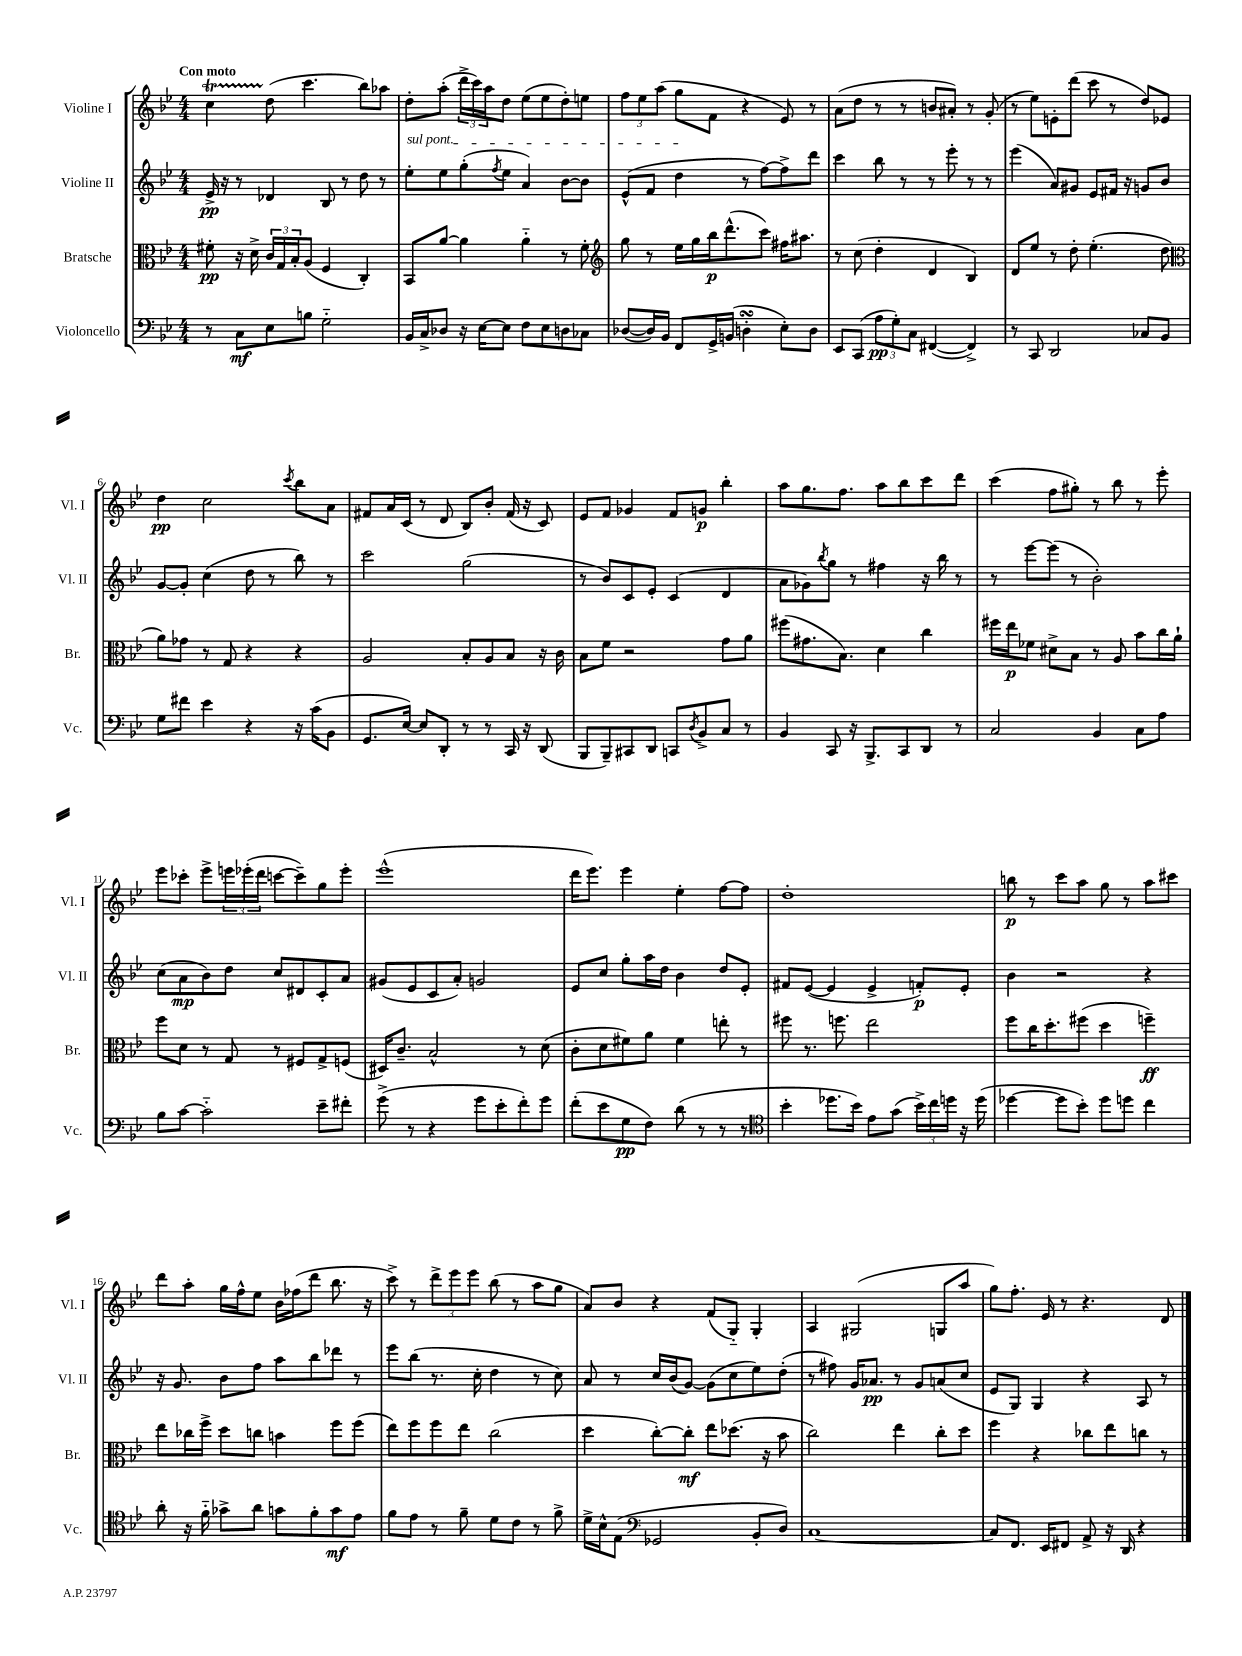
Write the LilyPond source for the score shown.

<<
\new StaffGroup <<
\new Staff = "s0" \with { instrumentName = "Violine I" shortInstrumentName = "Vl. I" } {
    \clef treble \key bes \major \numericTimeSignature \time 4/4 \tempo "Con moto"
    c''4\startTrillSpan d''8\stopTrillSpan( c'''4. bes''8) aes''8 |
    d''8-. a''8-.( \tuplet 3/2 { d'''16-> c'''16) a''16 } d''8 ees''8( ees''8 d''8-.) e''8 |
    \tuplet 3/2 { f''8 ees''8 a''8( } g''8 f'8 r4 ees'8) r8 |
    a'8( d''8 r8 r8 b'8 ais'8-.) r8 g'8-.( |
    r8 ees''8) e'8-. d'''8( c'''8 r8 d''8) ees'8 |
    d''4\pp c''2 \acciaccatura { c'''8 } bes''8 a'8 |
    fis'8 a'16 c'16( r8 d'8 bes8) bes'8-. fis'16( r16 c'8) |
    ees'8 f'8 ges'4 f'8 g'8\p bes''4-. |
    a''8 g''8. f''8. a''8 bes''8 c'''8 d'''8 |
    c'''4( f''8 gis''8-.) r8 bes''8 r8 ees'''8-. |
    ees'''8 ces'''8-. ees'''8-> \tuplet 3/2 { e'''16 ees'''16-.( d'''16 } c'''8~ c'''8--) g''8 ees'''8-. |
    ees'''1-^( |
    d'''16 ees'''8.) ees'''4 ees''4-. f''8~ f''8 |
    d''1-. |
    b''8\p r8 c'''8 a''8 g''8 r8 a''8 cis'''8 |
    d'''8 a''8-. g''16 f''16-^ ees''8 bes'16 fes''16( d'''8 bes''8. r16 |
    c'''8->) r8 \tuplet 3/2 { d'''8-> ees'''8 ees'''8 } bes''8( r8 a''8 g''8 |
    a'8) bes'8 r4 f'8( g8-_) g4-. |
    a4 gis2( g8 a''8 |
    g''8) f''8.-. ees'16 r8 r4. d'8 \bar "|." |
}
\new Staff = "s1" \with { instrumentName = "Violine II" shortInstrumentName = "Vl. II" } {
    \clef treble \key bes \major \numericTimeSignature \time 4/4
    ees'16->\pp r16 r8 des'4 bes8 r8 d''8 r8 |
    \once \override TextSpanner.bound-details.left.text = \markup { \italic "sul pont." } ees''8-.\startTextSpan ees''8 g''8-.( \acciaccatura { f''8 } ees''8 a'4) bes'8~ bes'8 |
    ees'8-^( f'8 d''4\stopTextSpan r8 f''8~) f''8-> d'''8 |
    c'''4 bes''8 r8 r8 ees'''8-. r8 r8 |
    ees'''4( a'8) gis'8 ees'8 fis'16 r16 g'8 bes'8 |
    g'8~ g'8-. c''4( d''8 r8 bes''8) r8 |
    c'''2 g''2( |
    r8 bes'8) c'8 ees'8-. c'4( d'4 |
    a'8 ges'8) \acciaccatura { bes''8 } g''8 r8 fis''4 r16 bes''16 r8 |
    r8 ees'''8~ ees'''8( r8 bes'2-.) |
    c''8( a'8\mp bes'8) d''8 c''8 dis'8 c'8-. a'8 |
    gis'8( ees'8 c'8 a'8-.) g'2 |
    ees'8 c''8 g''8-. a''16 d''16 bes'4 d''8 ees'8-. |
    fis'8 ees'8~( ees'4 ees'4-> f'8-.\p) ees'8-. |
    bes'4 r2 r4 |
    r16 g'8. bes'8 f''8 a''8 bes''8 des'''8 r8 |
    ees'''8 bes''8( r8. c''16-. d''4 r8 c''8) |
    a'8 r8 c''16 bes'16( g'8~) g'8( c''8 ees''8) d''8-.( |
    r8 fis''8) g'16 aes'8.\pp r8 g'8 a'8( c''8 |
    ees'8 g8) g4 r4 a8 r8 \bar "|." |
}
\new Staff = "s2" \with { instrumentName = "Bratsche" shortInstrumentName = "Br." } {
    \clef alto \key bes \major \numericTimeSignature \time 4/4
    fis'8-.\pp r16 d'16-> \tuplet 3/2 { c'16 g16 bes16-. } a8( f4 c4-.) |
    bes,8 a'8~ a'4 a'4-_ r8 f'8-. |
    \clef treble g''8 r8 ees''16 g''16 bes''16\p d'''8.-^( c'''8) fis''16 ais''8. |
    r8 c''8( d''4-. d'4 bes4) |
    d'8 ees''8 r8 d''8-. ees''4.-.( d''8 |
    \clef alto a'8) ges'8 r8 g8 r4 r4 |
    a2 bes8-. a8 bes8 r16 c'16 |
    bes8 f'8 r2 g'8 a'8 |
    fis''8( gis'8. bes8.) d'4 c''4 |
    fis''16 ees''16\p fes'8 dis'8-> bes8 r8 a8 bes'8 c''16 a'16-! |
    f''8 d'8 r8 g8 r8 fis8 g8-> f8( |
    dis16) c'8.-- bes2-^ r8 d'8( |
    c'8-. d'8 fis'8) a'8 fis'4 e''8-. r8 |
    fis''8 r8. f''8. ees''2 |
    f''8 c''16 d''8.-. fis''8( d''4 f''4--\ff) |
    ees''8 ces''16 f''16-> d''8 c''8 b'4 f''8 f''8( |
    ees''8) f''8 f''8 ees''8 c''2( |
    d''4 c''8~-.) c''8-.\mf ees''8 des''8.( r16 bes'8 |
    c''2) ees''4 c''8-. d''8 |
    f''4 r4 ces''8 ees''8 c''8 r8 \bar "|." |
}
\new Staff = "s3" \with { instrumentName = "Violoncello" shortInstrumentName = "Vc." } {
    \clef bass \key bes \major \numericTimeSignature \time 4/4
    r8 c8\mf ees8 b8 g2-_ |
    bes,16 c16-> des8 r16 ees16~ ees8 f8 ees8 d8 ces8 |
    des8~( des16) bes,16 f,8 g,16-> b,16( d4-.\turn ees8-.) d8 |
    ees,8 c,8( \tuplet 3/2 { a8\pp g8-.) c8 } fis,4~( fis,4->) |
    r8 c,8 d,2 ces8 bes,8 |
    g8 fis'8 ees'4 r4 r16 c'16( bes,8 |
    g,8. ees16~) ees8 d,8-. r8 r8 c,16 r16 d,8( |
    bes,,8 bes,,8--) cis,8 d,8 c,8 \acciaccatura { d8 } bes,8-> c8 r8 |
    bes,4 c,8 r16 bes,,8.-> c,8 d,8 r8 |
    c2 bes,4 c8 a8 |
    bes8 c'8~ c'2-_ ees'8-- fis'8-. |
    g'8->( r8 r4 g'8 ees'8-. f'8-.) g'8 |
    f'8-.( ees'8 g8\pp f8) d'8( r8 r8 r8 |
    \clef tenor bes'4-. des''8. bes'16) ees'8 g'8( \tuplet 3/2 { bes'16->) c''16 d''16 } r16 d''16( |
    des''4~ des''8 bes'8-.) des''8 d''8 c''4 |
    a'8-. r16 f'16-_ ges'8-> a'8 g'8 f'8-. g'8\mf ees'8 |
    f'8 ees'8 r8 f'8-- d'8 c'8 r8 f'8-> |
    d'16-> bes16-^ ees8( \clef bass ges,2 bes,8-. d8) |
    c1~ |
    c8 f,8. ees,16 fis,8 a,8-> r16 d,16 r4 \bar "|." |
}
>>
>>
